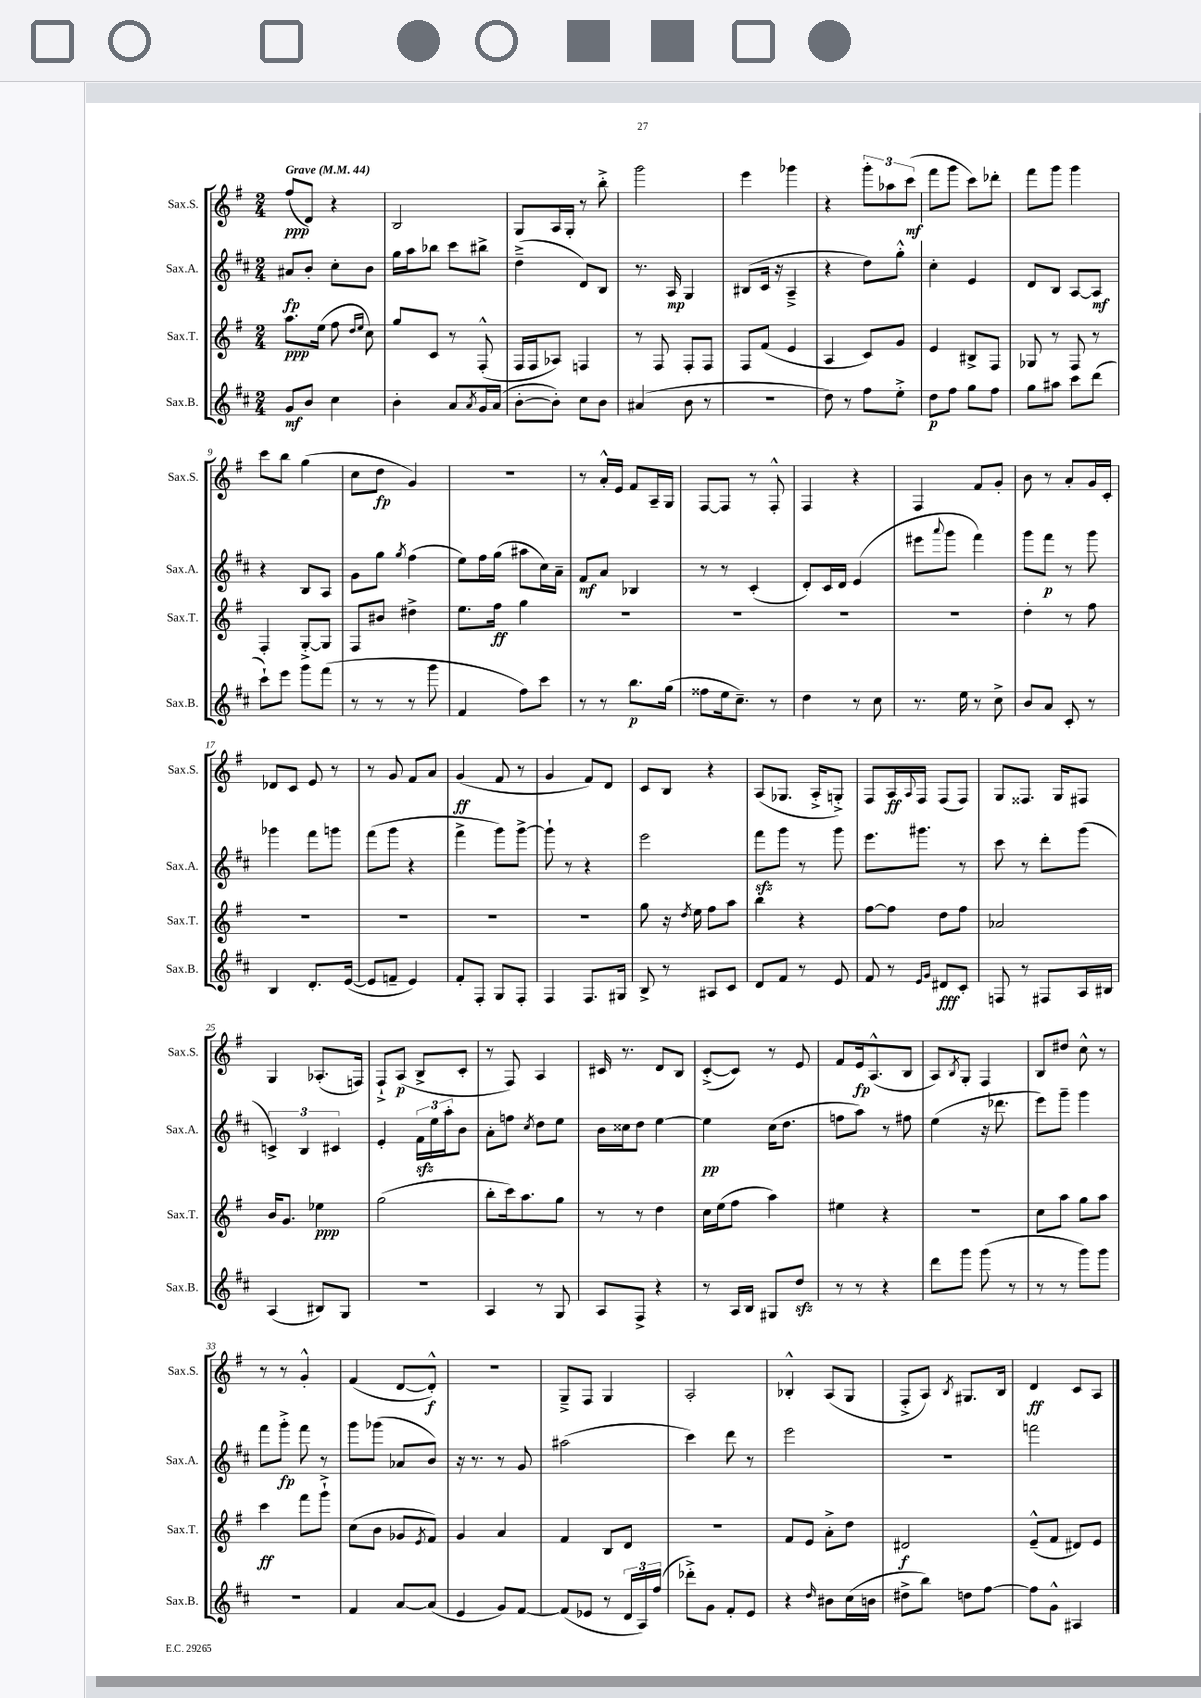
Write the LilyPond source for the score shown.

<<
\new StaffGroup <<
\new Staff = "s0" \with { instrumentName = "Sax.S." shortInstrumentName = "Sax.S." } {
    \clef treble \key g \major \numericTimeSignature \time 2/4 \tempo "Grave" 4 = 44
    fis''8\ppp( d'8) r4 |
    b2 |
    g8 a16 g16-. r8 b''8-.-> |
    g'''2 |
    e'''4 ges'''4 |
    r4 \tuplet 3/2 { g'''8-. aes''8 c'''8\mf( } |
    fis'''8 g'''8 c'''8) des'''8-. |
    fis'''8 g'''8 g'''4 |
    c'''8 b''8 g''4( |
    c''8 d''8\fp g'4) |
    r2 |
    r8 a'16-.-^ e'16 fis'8 a16-- g16 |
    fis8~ fis8 r8 fis8-.-^ |
    fis4 r4 |
    fis4 fis'8 g'8-. |
    b'8 r8 a'8-. g'16 c'16-. |
    des'8 c'8 e'8 r8 |
    r8 g'8 fis'8 a'8 |
    g'4\ff( fis'8 r8 |
    g'4 fis'8) d'8 |
    c'8 b8 r4 |
    a8( ges8. a16-.-> g8-.->) |
    fis8 a16\ff \appoggiatura { a8 } fis16 fis8( fis8) |
    g8 fisis8. g16 fis8 |
    g4 aes8.-.( f16) |
    fis8-!-> a8\p( b8-> c'8-. |
    r8 fis8) a4 |
    cis'16 r8. d'8 b8 |
    c'8~-.->( c'8) r8 e'8 |
    fis'8 e'16\fp a8.-^( b8 |
    a8) \acciaccatura { b8 } g8-. fis4 |
    b8 dis''8 c''8-^ r8 |
    r8 r8 g'4-.-^ |
    fis'4( d'8~ d'8-.-^\f) |
    R2 |
    g8---> fis8 g4 |
    a2-. |
    bes4-.-^ a8( g8 |
    fis8-.-> a8) \acciaccatura { b8 } gis8. b16 |
    d'4\ff c'8 a8 \bar "|." |
}
\new Staff = "s1" \with { instrumentName = "Sax.A." shortInstrumentName = "Sax.A." } {
    \clef treble \key d \major \numericTimeSignature \time 2/4
    ais'8\fp b'8-. cis''8-. b'8 |
    g''16 a''16 bes''8 cis'''8 bis''8-> |
    d''4--->( d'8) b8 |
    r8. a16\mp g4 |
    bis8( cis'16 r16 a4---> |
    r4 d''8) g''8-.-^ |
    cis''4-. e'4 |
    d'8 b8 a8~ a8\mf |
    r4 b8 a8 |
    g'8 g''8 \acciaccatura { g''8 } fis''4( |
    e''8) fis''16 g''16( ais''8 cis''16) a'16-- |
    fis'8\mf a'8 bes4 |
    r8 r8 cis'4-.( |
    d'8-.) cis'16 d'16 e'4( |
    eis'''8 \appoggiatura { a'''8 } g'''8 fis'''4) |
    g'''8 fis'''8\p r8 g'''8 |
    ges'''4 fis'''8 g'''8 |
    fis'''8( g'''8 r4 |
    fis'''4-> g'''8) g'''8~-> |
    g'''8-! r8 r4 |
    e'''2 |
    fis'''8\sfz g'''8 r8 g'''8 |
    e'''8. gis'''8. r8 |
    cis'''8 r8 d'''8-. g'''8( |
    \tuplet 3/2 { c'4->) b4 cis'4 } |
    e'4-. \tuplet 3/2 { fis'16\sfz e''16 a''16-. } b'8 |
    a'8-. f''8 \acciaccatura { cis''8 } d''8 e''8 |
    b'16 cisis''16 d''8 e''4~ |
    e''4\pp cis''16( d''8. |
    f''8 a''8) r8 fis''8 |
    e''4( r16 des'''8. |
    e'''8) g'''8-- g'''4 |
    fis'''8 g'''8-.->\fp fis'''8 r8 |
    g'''8 ges'''8( aes'8 b'8) |
    r16 r8. r8 g'8 |
    ais''2( |
    cis'''4) d'''8 r8 |
    e'''2 |
    R2 |
    f'''2 \bar "|." |
}
\new Staff = "s2" \with { instrumentName = "Sax.T." shortInstrumentName = "Sax.T." } {
    \clef treble \key g \major \numericTimeSignature \time 2/4
    a''8.\ppp e''16( fis''8 \grace { d''16 e''16 } c''8) |
    g''8 c'8 r8 fis8-.-^( |
    fis16 fis16 aes8) f4 |
    r8 fis8 fis8-. fis8 |
    fis8 fis'8( e'4 |
    a4 c'8) g'8 |
    e'4 bis8-> fis8 |
    ges8 r8 fis8 r8 |
    fis4-. g8~-.-> g8 |
    fis8 bis'8 dis''4-> |
    e''8. fis''16\ff g''4 |
    R2 |
    R2 |
    R2 |
    R2 |
    d''4-. r8 fis''8 |
    R2 |
    R2 |
    R2 |
    R2 |
    g''8 r16 \acciaccatura { d''8 } e''16 fis''8 a''8 |
    b''4 r4 |
    fis''8~ fis''8 d''8 fis''8 |
    aes'2 |
    b'16 g'8. ees''4\ppp |
    g''2( |
    b''8-. c'''16) a''8. g''8 |
    r8 r8 d''4 |
    c''16 e''16( fis''8 a''4) |
    eis''4 r4 |
    R2 |
    c''8 a''8 g''8 a''8 |
    c'''4\ff fis'''8 g'''8-!-> |
    c''8( b'8 ges'8 \acciaccatura { e'8 } fis'8) |
    g'4 a'4 |
    fis'4 b8 d'8 |
    r2 |
    fis'8 e'8 a'8-.-> d''8 |
    dis'2\f |
    e'8---^( fis'8 dis'8) e'8 \bar "|." |
}
\new Staff = "s3" \with { instrumentName = "Sax.B." shortInstrumentName = "Sax.B." } {
    \clef treble \key d \major \numericTimeSignature \time 2/4
    g'8\mf b'8 cis''4 |
    b'4-. a'8 \acciaccatura { a'8 } g'16 a'16( |
    b'8~-. b'8-.) cis''8 b'8 |
    ais'4( b'8 r8 |
    R2 |
    d''8) r8 fis''8 e''8-.-> |
    d''8\p fis''8 g''8 fis''8 |
    g''8 ais''8 cis'''8 d'''8( |
    cis'''8-!) e'''8 g'''8 fis'''8( |
    r8 r8 r8 g'''8 |
    fis'4 fis''8) cis'''8 |
    r8 r8 b''8.\p g''16( |
    fisis''8 e''16 cis''8.--) r8 |
    d''4 r8 cis''8 |
    r8. e''16 r8 cis''8-> |
    b'8 a'8 cis'8-. r8 |
    b4 d'8.-. e'16~( |
    e'8 f'8-- e'4) |
    fis'8-. fis8-. g8 fis8-. |
    fis4 fis8. gis16 |
    b8-> r8 ais8 cis'8 |
    d'8 fis'8 r8 e'8 |
    fis'8 r8 \grace { e'16 g'16 } dis'8\fff cis'8-. |
    f8 r8 fis8 a16 bis16 |
    a4( bis8) g8 |
    R2 |
    a4 r8 g8 |
    a8 fis8-> r4 |
    r8 a16 b16 gis8 d''8\sfz |
    r8 r8 r4 |
    d'''8 g'''8 g'''8( r8 |
    r8 r8 g'''8) g'''8 |
    R2 |
    fis'4 a'8~ a'8( |
    e'4 g'8) fis'8~ |
    fis'8( ees'8 r8 \tuplet 3/2 { d'16 a16) fis''16( } |
    des'''8-.->) g'8 fis'8-. e'8 |
    r4 \grace { d''16 } bis'8 cis''16( b'16 |
    dis''8-> b''8) d''8 fis''8~ |
    fis''8 g'8-^ ais4 \bar "|." |
}
>>
>>
